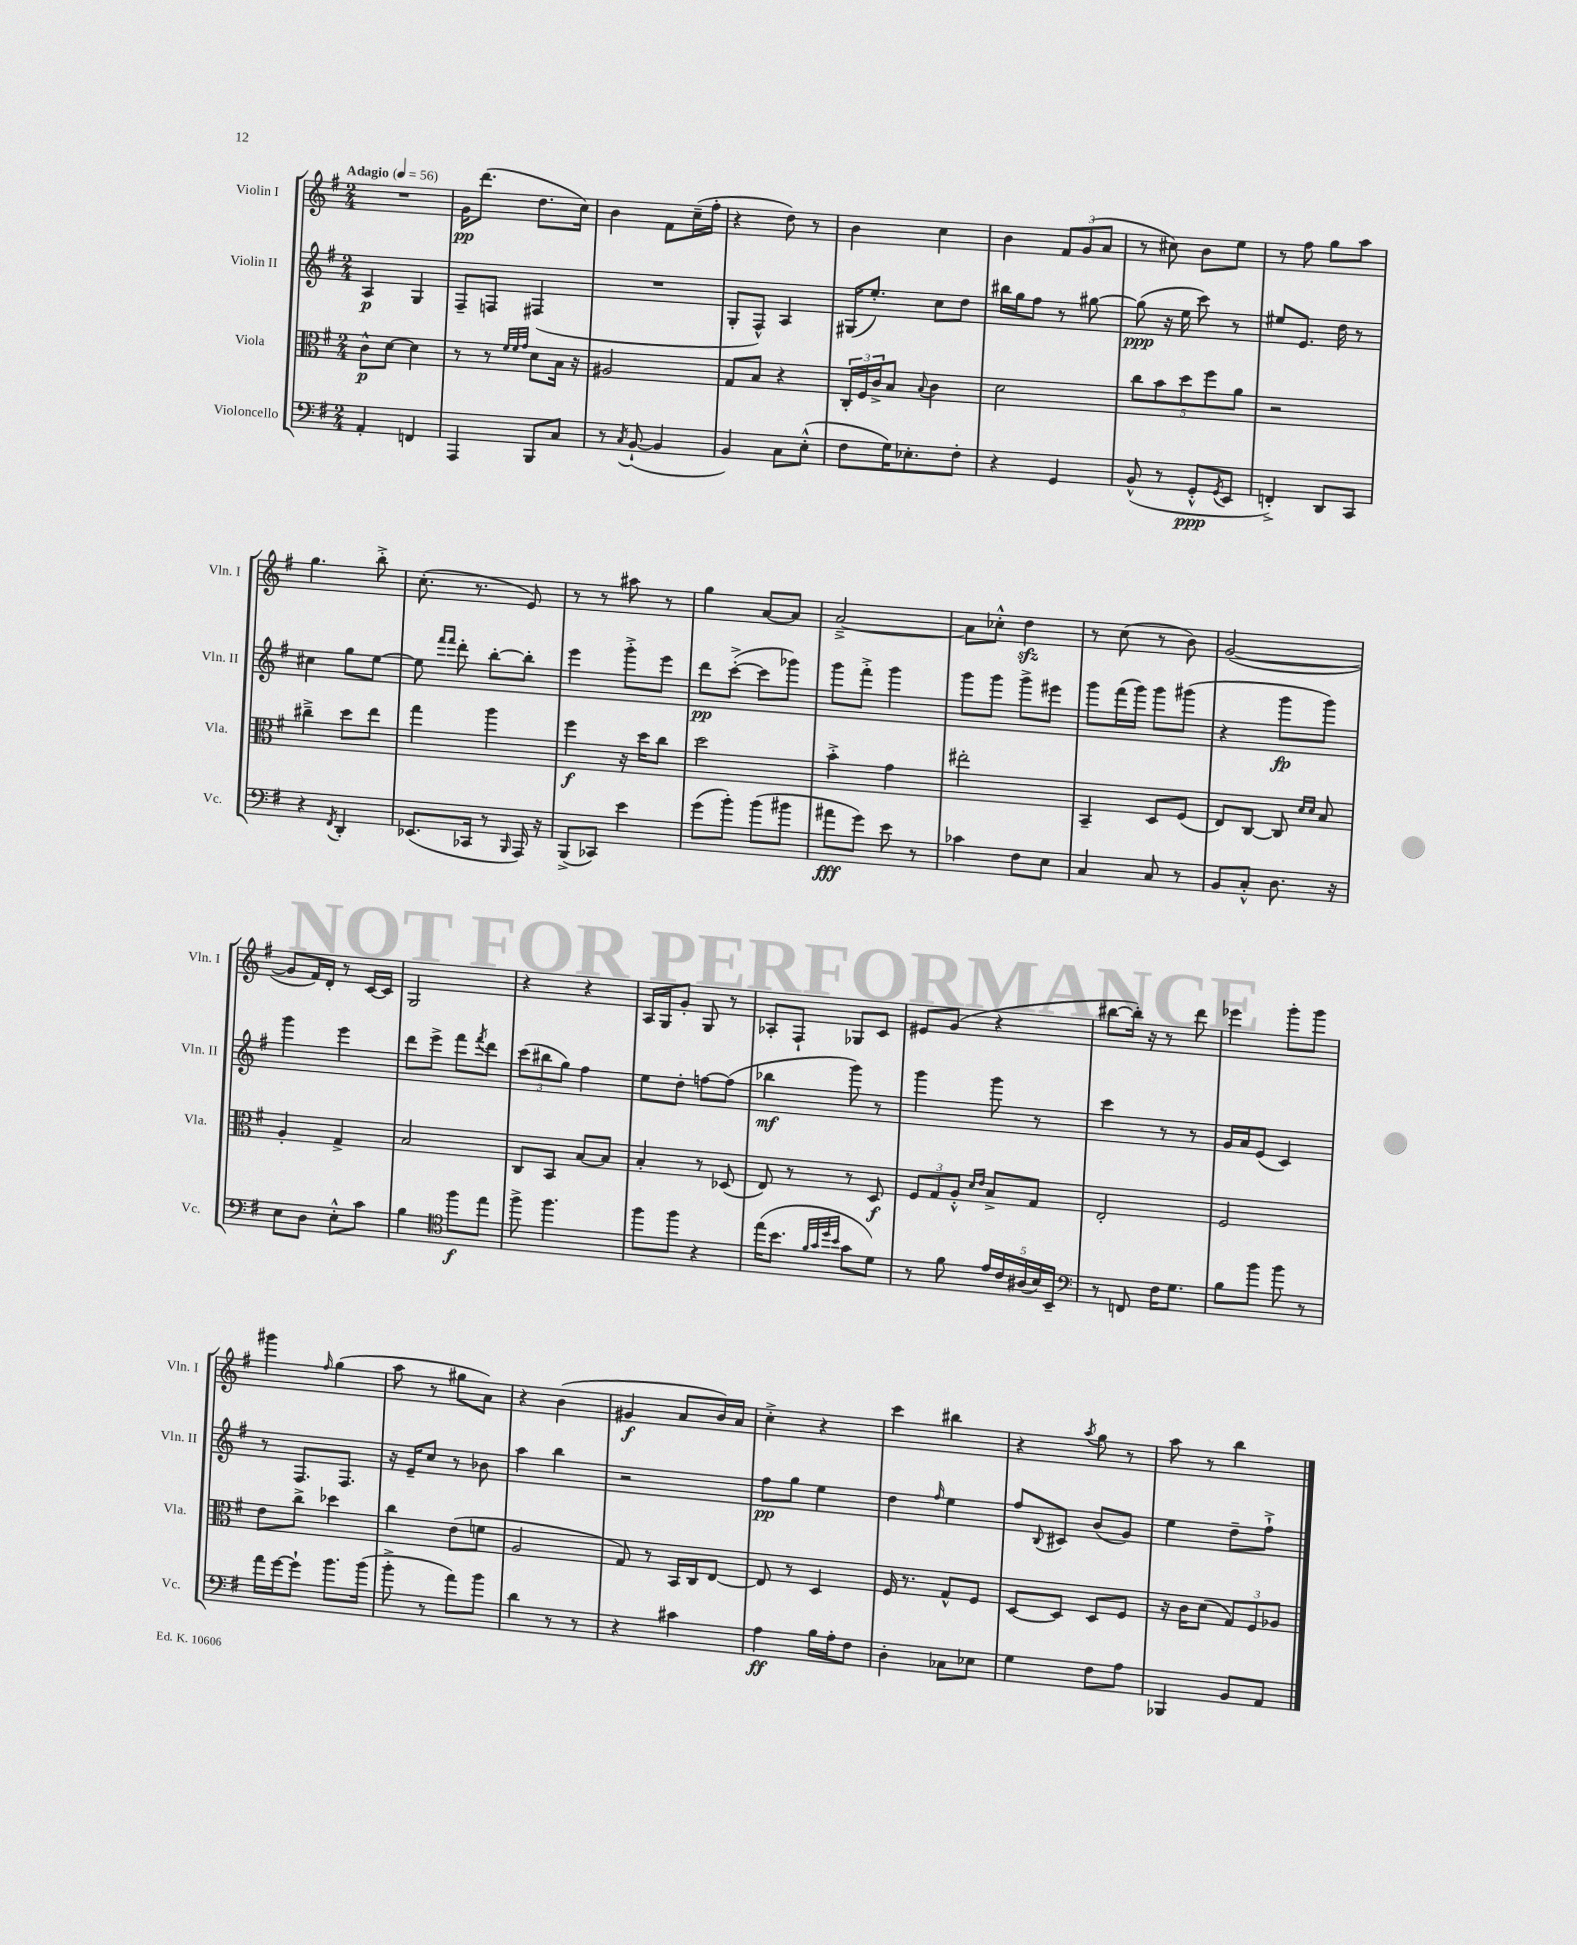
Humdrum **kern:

**kern	**kern	**kern	**kern
*staff4	*staff3	*staff2	*staff1
*clefF4	*clefC3	*clefG2	*clefG2
*k[f#]	*k[f#]	*k[f#]	*k[f#]
*M2/4	*M2/4	*M2/4	*M2/4
*MM56	*MM56	*MM56	*MM56
4AA'	8c^^	4A	2r
.	[8d	.	.
4FF	4d]	4G	.
=	=	=	=
4AAA	8r	8F#~	16g
.	.	.	(8.ddd
.	8r	8F	.
.	32qqf#	.	.
.	32qqf#	.	.
.	32qqg	.	.
8BBB	8d	(4F#	8.dd
8C	16B	.	.
.	16r	.	16cc)
=	=	=	=
8r	2A#	2r	4b
8qC	.	.	.
([8BB`	.	.	.
4BB]	.	.	8f#
.	.	.	(16cc~
.	.	.	16ff#'
=	=	=	=
4BB)	8G	8G'	4r
.	8B	8F#^^)	.
8C	4r	4A	8dd)
(8E'^^	.	.	8r
=	=	=	=
8F#	24C'	(16G#	4b
.	24F#	.	.
.	.	8.ee')	.
.	24c^	.	.
16G)	8B	.	.
8.E-'	.	.	.
.	8qqB	.	.
.	4c	8cc	4cc
8F#'	.	8dd	.
=	=	=	=
4r	2d	16bb#	4b
.	.	16gg	.
.	.	8ff#	.
4GG	.	8r	12f#
.	.	.	(12g
.	.	[8gg#	.
.	.	.	12a
=	=	=	=
(8BB^^	10cc	(8gg#]	8r
.	10b	.	.
8r	.	16r	8cc#)
.	.	16ee	.
.	10dd	.	.
8GG'^^	.	8ccc)	8b
.	10ff#	.	.
8qGG	.	.	.
8EE	.	8r	8ee
.	10a	.	.
=	=	=	=
4FF'^)	2r	8ee#	8r
.	.	8.e	8ff#
8DD	.	.	8gg
.	.	16dd	.
8CC	.	8r	8aa
=	=	=	=
4r	4cc#~^	4cc#	4.gg
8qFF#	.	.	.
4DD'	8dd	8gg	.
.	8ee	[8ee	8bb'^
=	=	=	=
(8.EE-	4gg	8ee]	(8.cc'
.	.	16qqfff#	.
.	.	16qqfff#	.
.	.	8ddd'	.
16CC-	.	.	8.r
8r	4aa	[8bb'	.
16qqBBB	.	.	.
16AAA)	.	8bb']	8e)
16r	.	.	.
=	=	=	=
(8BBB^	4ff#	4eee	8r
8CC-)	.	.	8r
4e	16r	8ggg'^	8aa#
.	16dd	.	.
.	8cc	8eee	8r
=	=	=	=
(8g	2dd	8ddd	4gg
8b')	.	([8ccc'^	.
(8b	.	8ccc]	[8a
8b#	.	8ggg-)	8a]
=	=	=	=
8a#	4b'^	8ggg	[2a~^
8g)	.	8fff#'^	.
8e	4g	4ggg	.
8r	.	.	.
=	=	=	=
4c-	2ee#'	8ggg	8a]
.	.	8ggg	8cc-'^^
8F#	.	8ggg^	4dd
8E	.	8eee#	.
=	=	=	=
4C	4BB~	8ggg	8r
.	.	(16fff#	(8cc
.	.	16ggg)	.
8C	8D	8ggg	8r
8r	(8F#	(8ggg#	8b)
=	=	=	=
8BB	8E)	4r	([2g
8C'^^	[8C	.	.
8.D	8C]	8ggg	.
.	16qqd	.	.
.	16qqd	.	.
.	8B	8ggg)	.
16r	.	.	.
=	=	=	=
8E	4A'	4ggg	8g]
8D	.	.	16f#)
.	.	.	16d'
8E'^^	4G^	4eee	8r
8c	.	.	[16c
.	.	.	16c]
=	=	=	=
4B	2B	8ddd	2G
.	.	8eee^	.
*clefC4	*	*	*
8ff#	.	8fff#	.
.	.	8qfff#	.
8ee	.	8ddd	.
=	=	=	=
8ff#^	8C	(12ccc	4r
.	.	12bb#	.
4.ff#	8BB	.	.
.	.	12gg)	.
.	[8B	4ff#	4r
.	8B]	.	.
=	=	=	=
8ff#	4B'	8ee	16A
.	.	.	16G
8ff#	.	8dd'	8g'
4r	8r	[8ff	8G
.	(8D-	(8ff]	8r
=	=	=	=
(16ee	8E)	4bb-	8A-'
8.b	.	.	.
.	8r	.	8F#`
32qqf#	.	.	.
32qqg	.	.	.
32qqdd	.	.	.
32qqb	.	.	.
8g	8r	8ggg)	8G-
8d)	8D	8r	8c
=	=	=	=
8r	12F#	4ggg	8e#
.	12G	.	.
8f#	.	.	(8g
.	12A'^^	.	.
.	16qqd	.	.
.	16qqe	.	.
20e	8B^	8ggg	4r
20c	.	.	.
(20A#	.	.	.
.	8G	8r	.
20B)	.	.	.
20BB~	.	.	.
=	=	=	=
*clefF4	*	*	*
8r	2E'	4ccc	[8bb#
8FF	.	.	16bb#'])
.	.	.	16r
16F#	.	8r	8r
8.G	.	.	.
.	.	8r	8ddd
=	=	=	=
8B	2F#	16g	4eee-
.	.	16a	.
8b	.	(8e	.
8b	.	4c)	8ggg'
8r	.	.	8ggg
=	=	=	=
16a	8e	8r	4ggg#
[16g	.	.	.
8g`]	8cc^	8.F#	.
.	.	.	16qqff#
8.b	4dd-	.	(4gg
.	.	8.F#	.
(16b	.	.	.
=	=	=	=
8b'^	4cc	16r	8aa
.	.	16e~	.
8r	.	8cc	8r
8a)	(8e	8r	8gg#
8b	8f	8b-	8a)
=	=	=	=
4d	2A	4aa	4r
8r	.	4bb	(4b
8r	.	.	.
=	=	=	=
4r	8G)	2r	4g#
.	8r	.	.
4c#	16BB	.	8a
.	16C	.	.
.	[8E	.	16b)
.	.	.	16a
=	=	=	=
4A	8E]	8ff#	4cc'^
.	8r	8gg	.
16B	4D	4ee	4r
16A'	.	.	.
8F#	.	.	.
=	=	=	=
4D'	16F#	4dd	4ccc
.	8.r	.	.
.	.	16qqff#	.
8C-	8G^^	4ee	4bb#
8E-	8F#	.	.
=	=	=	=
4G	[8D	8ff#	4r
.	.	8qqB	.
.	8D]	8c#	.
.	.	.	8qaa
8F#	8D	(8b	8gg
8A	8F#	8g)	8r
=	=	=	=
4BBB-	16r	4ee	8aa
.	16c	.	.
.	(8d	.	8r
8BB	12G)	8dd~	4bb
.	12F#	.	.
8AA	.	8ff#`^	.
.	12A-	.	.
==	==	==	==
*-	*-	*-	*-
